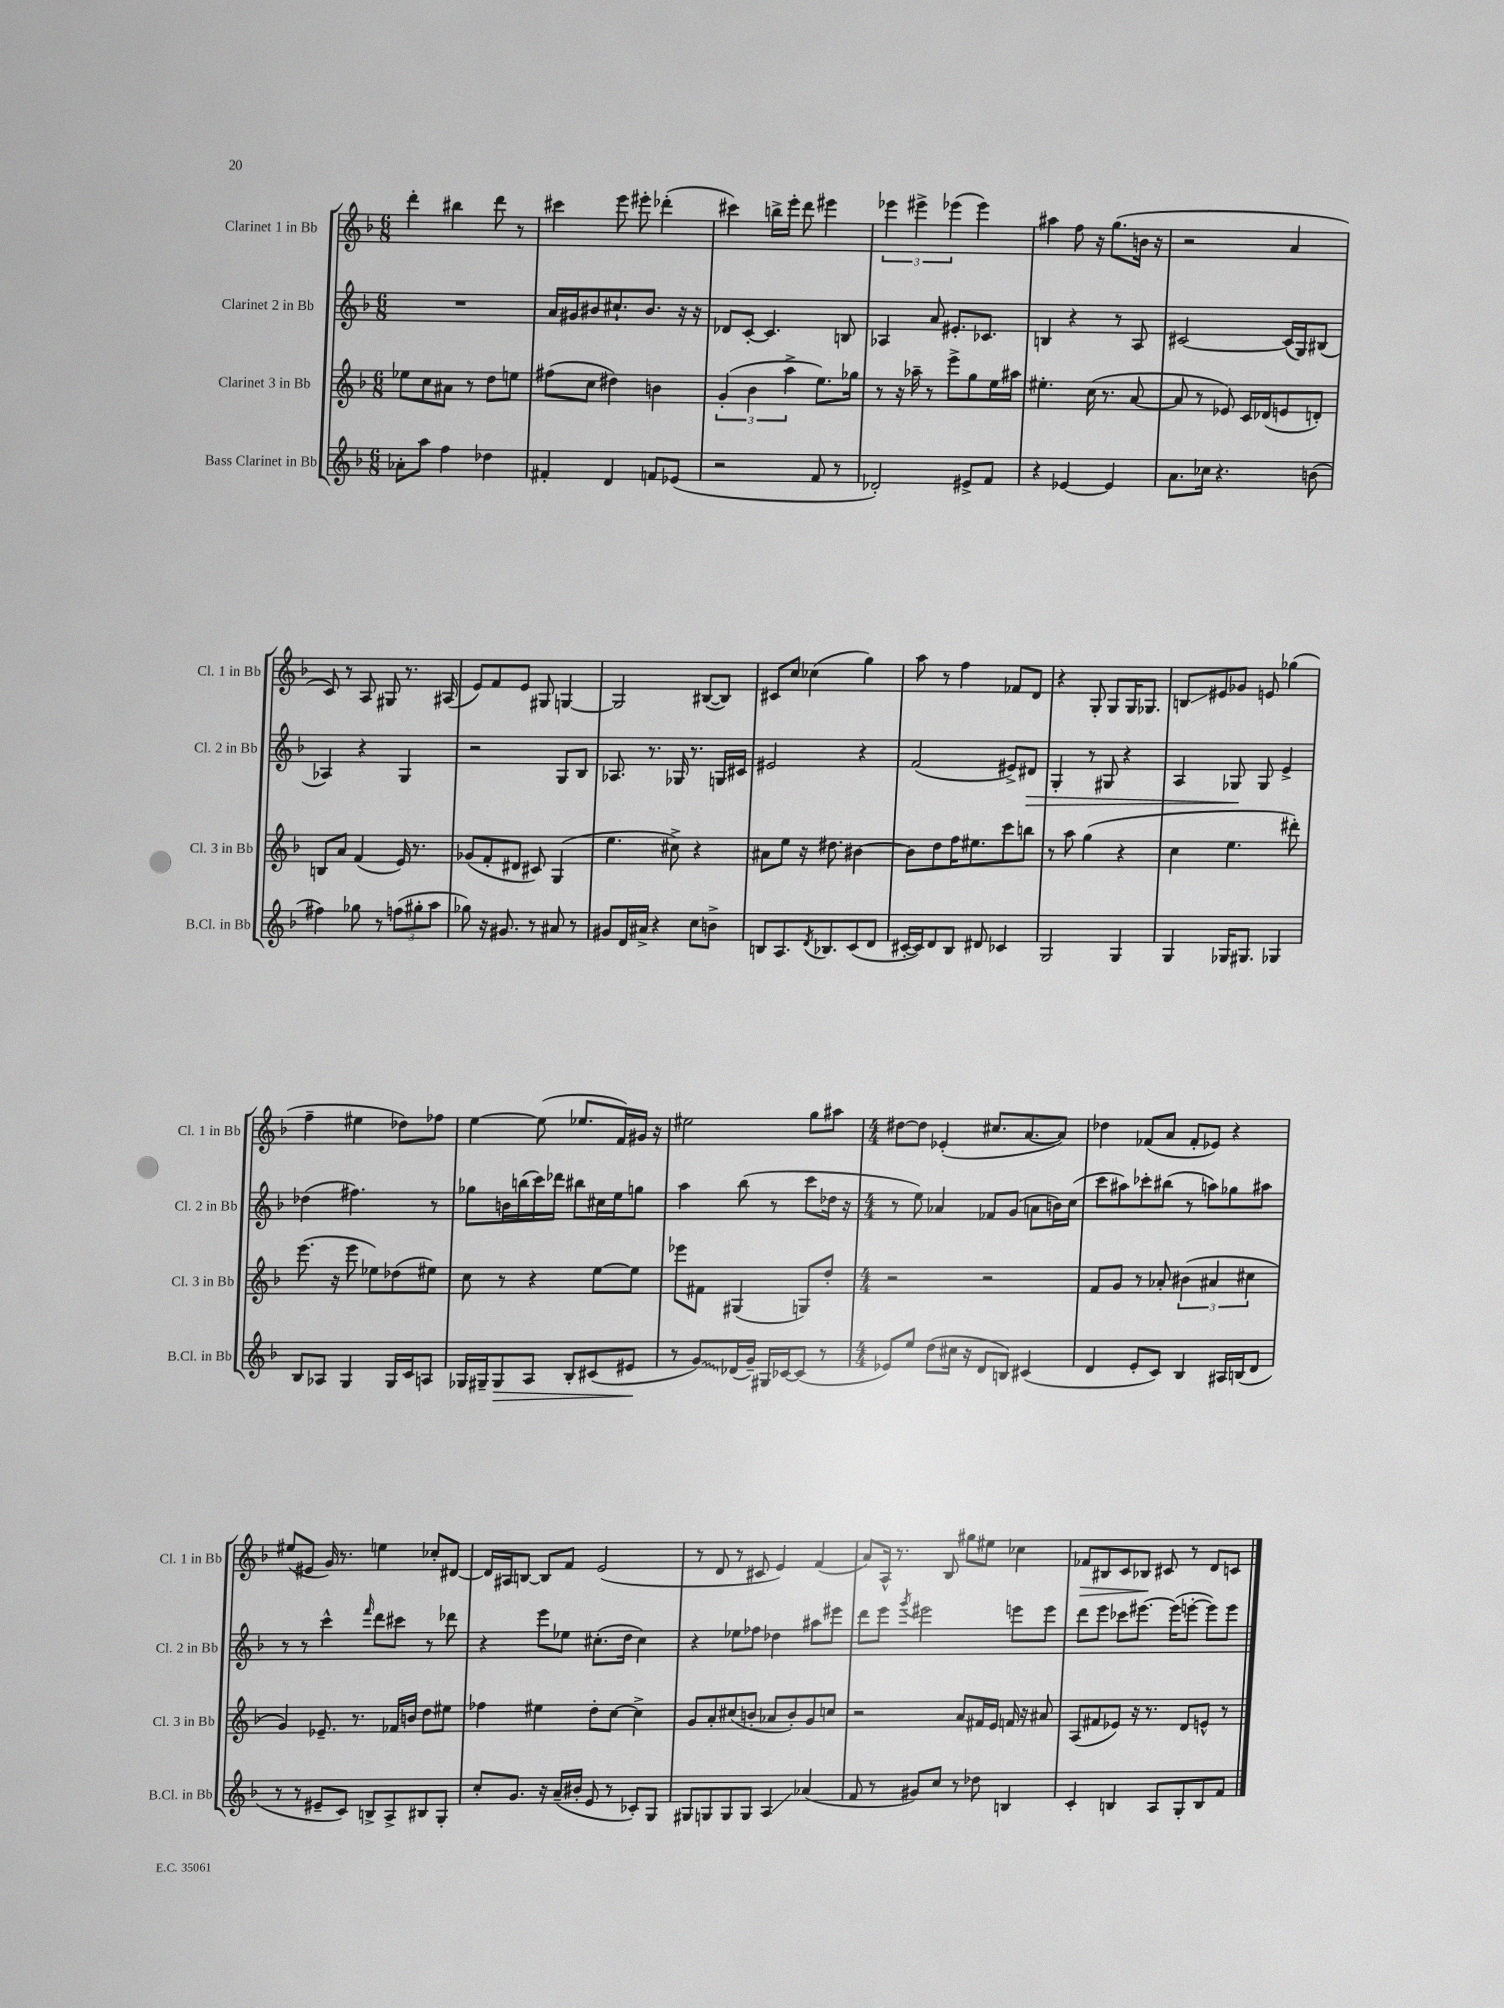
<<
\new StaffGroup <<
\new Staff = "s0" \with { instrumentName = "Clarinet 1 in Bb" shortInstrumentName = "Cl. 1 in Bb" } {
    \clef treble \key f \major \numericTimeSignature \time 6/8
    d'''4-. bis''4 d'''8 r8 |
    cis'''4 e'''8 eis'''8-. des'''4-.( |
    cis'''4) b''16-> e'''16-. d'''8 eis'''4 |
    \tuplet 3/2 { ees'''4 eis'''4-> ees'''4( } ees'''4) |
    ais''4 f''8 r16 g''8.( b'16 r16 |
    r2 a'4 |
    c'8) r8 a8 gis8 r8. ais16( |
    e'8) f'8 e'8 gis8 g4~ |
    g2 bis8~( bis8) |
    cis'8 c''8 ces''4( g''4) |
    a''8 r8 f''4 fes'8 d'8 |
    r4 g8-. g8 g16 ges8. |
    b8\glissando eis'8 ges'8 e'8 ges''4( |
    f''4-- eis''4 des''8) fes''8 |
    e''4~ e''8( ees''8. f'16) gis'16 r16 |
    eis''2 g''8 ais''8 |
    \numericTimeSignature \time 4/4 dis''8~ dis''8 ees'4-.( cis''8. a'8.~ a'8) |
    des''4 fes'8( a'8 fes'8-. ees'8) r4 |
    eis''8( eis'8 g'16) r8. e''4 ces''8-. dis'8~ |
    dis'16 ais16 b8~ b8 f'8 e'2( |
    r8 d'8 r8 cis'8 e'4) f'4( |
    a'8) a16-^ r8. bes8 gis''8 eis''8 ces''4 |
    fes'8\> bis8 c'8 bes8\! cis'8 r8 d'8 c'8 \bar "|." |
}
\new Staff = "s1" \with { instrumentName = "Clarinet 2 in Bb" shortInstrumentName = "Cl. 2 in Bb" } {
    \clef treble \key f \major \numericTimeSignature \time 6/8
    R2. |
    a'16 gis'16 bis'8 cis''8.-! bis'8. r16 r16 |
    des'8 c'8~-. c'4. b8 |
    aes4 a'8 eis'8.-. ces'8. |
    b4 r4 r8 a8 |
    cis'2~ cis'16( g16) bis8( |
    aes4) r4 g4 |
    r2 g8 bes8 |
    aes8. r8. ges16 r8. g16 cis'16 |
    eis'2 r4 |
    f'2( eis'8->) dis'8\> |
    g4-. r8 gis8 r4 |
    a4 ges8\! ges8 e'4-> |
    des''4( fis''4.) r8 |
    ges''8 b'16 b''16( c'''16) des'''16 bis''8 cis''16 e''16 g''8 |
    a''4 bes''8( r8 c'''8 des''16 r16 |
    \numericTimeSignature \time 4/4 r8 e''8) aes'4 fes'8 g'8( a'8 b'16) c''16( |
    c'''8 ais''8) ces'''8-. bis''8( r8 a''8) ges''8 ais''8 |
    r8 r8 c'''4-^ \grace { f'''16 } d'''8 cis'''8 r8 des'''8 |
    r4 e'''8 ees''8 cis''8.-.( d''16 cis''4) |
    r4 ees''8 fes''8 des''4 ais''8 eis'''8 |
    d'''8 e'''8 \acciaccatura { g'''8 } eis'''2 e'''8 e'''8 |
    d'''8 e'''8 ces'''8 eis'''8.~ eis'''16( e'''8~-. e'''8) e'''8 \bar "|." |
}
\new Staff = "s2" \with { instrumentName = "Clarinet 3 in Bb" shortInstrumentName = "Cl. 3 in Bb" } {
    \clef treble \key f \major \numericTimeSignature \time 6/8
    ees''8 c''8 ais'8 r8 d''8 e''8 |
    fis''8( c''8 dis''4) b'4 |
    \tuplet 3/2 { g'4-.( bes'4 a''4-> } e''8.) ges''16 |
    r8 r16 aes''16-- r8 e'''8-> g''8 e''16 ais''16 |
    eis''4.-. c''16( r8. a'8~ |
    a'8 r8 ees'8) c'16 des'16( e'8 d'8-.) |
    b8 a'8 f'4( e'16) r8. |
    ges'8( f'8-. dis'8 cis'8) g4( |
    e''4. cis''8->) r4 |
    ais'8 e''8 r16 dis''8. bis'4~ |
    bis'8 d''8 f''16 eis''8. c'''8 b''8 |
    r8 a''8 g''4( r4 |
    c''4 e''4. dis'''8-.) |
    e'''8.( r16 e'''8 ees''8) des''8( eis''8) |
    c''8 r8 r4 e''8~ e''8 |
    ees'''8 fis'8 gis4( g8) d''8-. |
    \numericTimeSignature \time 4/4 r2 r2 |
    f'8 g'8 r8 aes'8-. \tuplet 3/2 { bis'4( ais'4 cis''4 } |
    g'4) ees'8.-- r8. fes'16 b'16 d''8 eis''8 |
    fes''4 eis''4 d''8-. c''8~ c''4-> |
    g'8 a'8-. cis''8( b'8-. aes'8 b'8-.) g'8 c''8 |
    r2 a'8 fis'16 e'16 f'16 r16 ais'8 |
    a8( fis'8 ees'8) r16 r8. d'8 e'8-^ r8 \bar "|." |
}
\new Staff = "s3" \with { instrumentName = "Bass Clarinet in Bb" shortInstrumentName = "B.Cl. in Bb" } {
    \clef treble \key f \major \numericTimeSignature \time 6/8
    aes'8-. a''8 f''4 des''4 |
    fis'4-. d'4 f'8 ees'8( |
    r2 f'8 r8 |
    des'2-.) eis'8-> f'8 |
    r4 ees'4~ ees'4 |
    a'8. ces''16 r4. b'8( |
    fis''4) ges''8 r8 \tuplet 3/2 { f''8( gis''8-. a''8 } |
    ges''8) r16 gis'8. r8 ais'8 r8 |
    gis'8 d'16 ais'16-> r4 c''8 b'8-> |
    b8 a8. \acciaccatura { d'8 } bes8. c'8( d'8 |
    cis'16~-. cis'16) d'8 bes8 dis'8 ces'4 |
    g2 g4 |
    g4 ges16 gis8. ges4 |
    bes8 aes8 g4 g16 c'16 a8 |
    ges16 gis16-- gis8\> a8 bes8-. cis'8( eis'8\! |
    r8 \once \override Glissando.style = #'zigzag g'8\glissando) des'16( g'16--) gis16 ces'16~ ces'8( r8 |
    \numericTimeSignature \time 4/4 ees'8) e''8 d''8( cis''16 r16 d'8 b8) cis'4( |
    d'4 e'8-. c'8) bes4 ais16 b16( d'8 |
    r8 r8 eis'8-- c'8) b8-> a8-> bis8 g8-. |
    c''8-. g'8. r16 a'16--( bis'16-. e'8 r8 ces'8-.) g8 |
    gis8 g8 g8 g8 a4\glissando aes'4( |
    f'8 r8 gis'8) c''8 r8 des''8 b4 |
    c'4-. b4 a8 g8-. b8 f'8 \bar "|." |
}
>>
>>
\layout { \context { \Score \remove "Bar_number_engraver" } }
